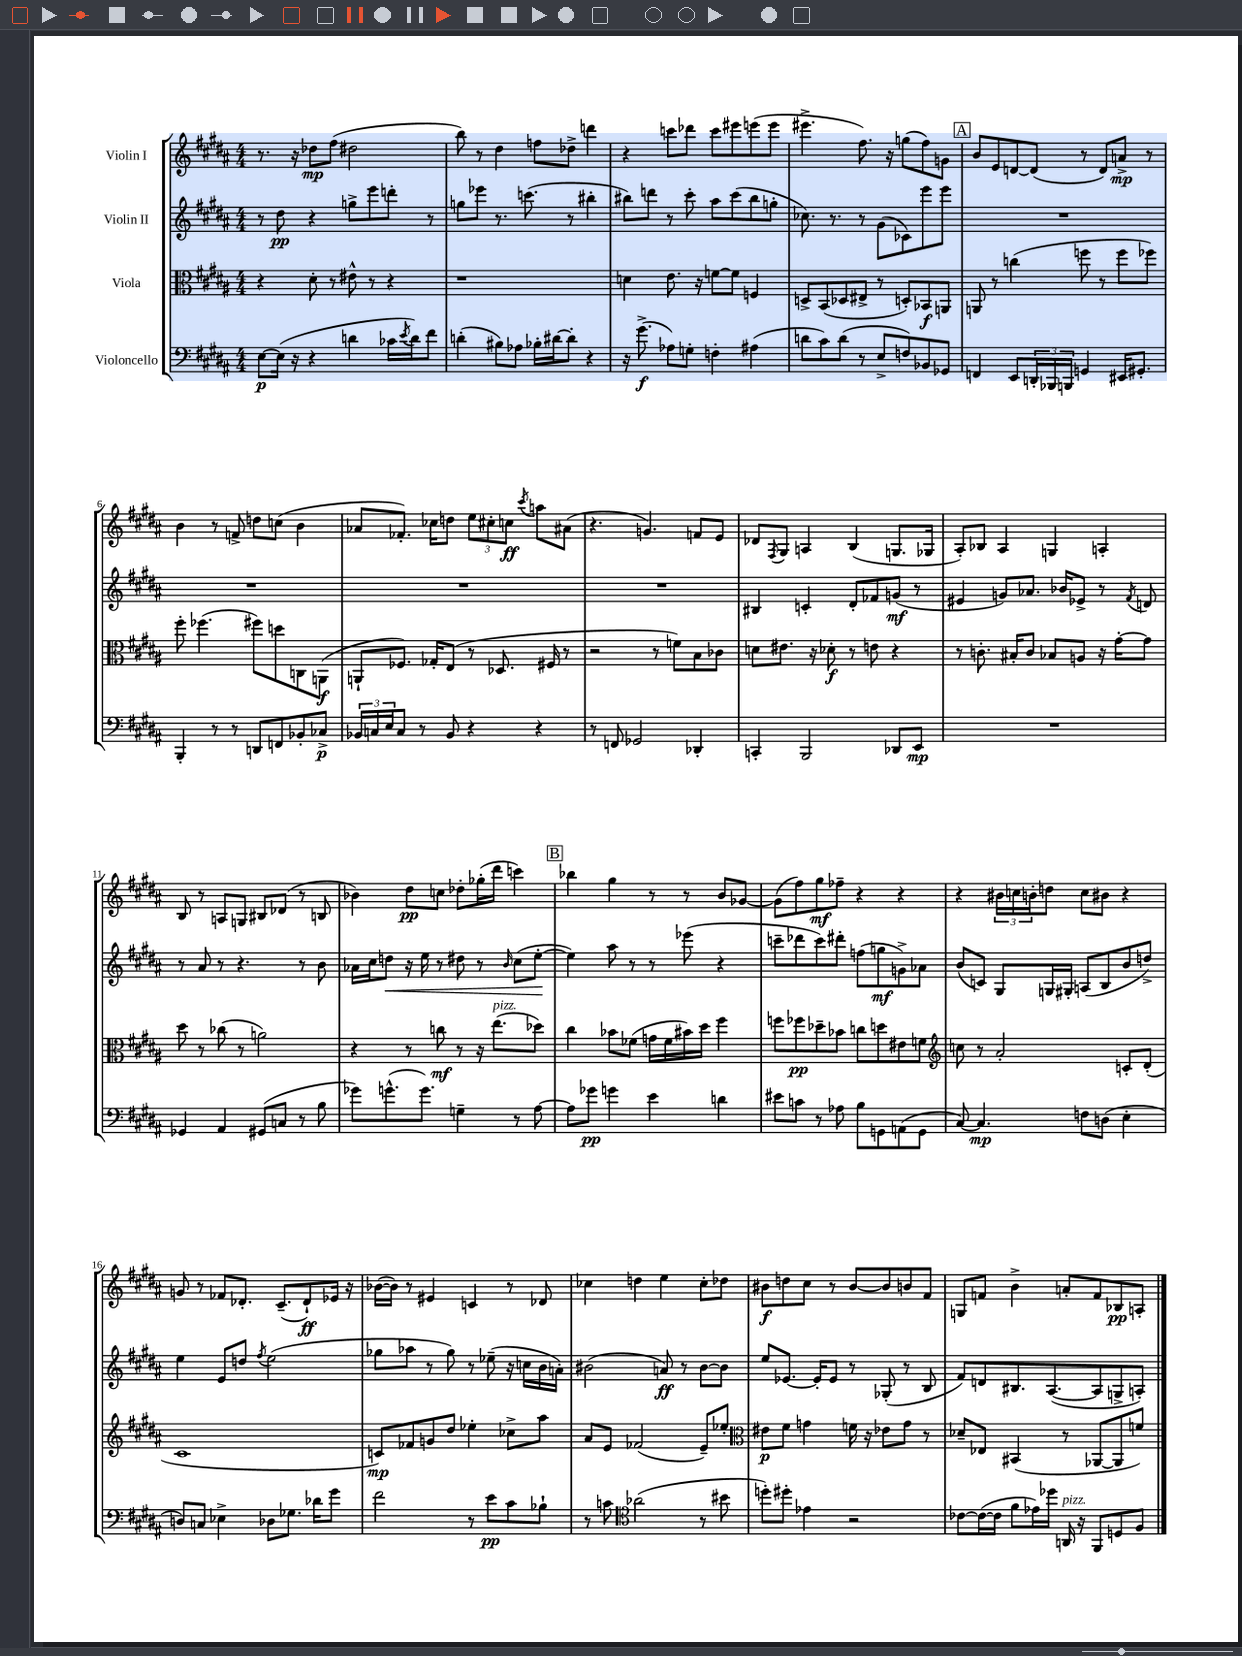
<<
\new StaffGroup <<
\new Staff = "s0" \with { instrumentName = "Violin I" } {
    \clef treble \key b \major \numericTimeSignature \time 4/4
    r8. r16 des''8\mp fis''8( dis''2 |
    b''8) r8 dis''4 f''8 des''8-> d'''4 |
    r4 c'''8 des'''8 c'''8 eis'''8 e'''8( e'''8 |
    eis'''4.-> fis''8.) r16 g''8( fis''8) g'8 |
    \mark \markup { \box "A" } b'8 e'8 d'8~ d'8( r8 d'8) a'8->\mp r8 |
    b'4 r8 f'8-> d''8 c''8( b'4 |
    aes'8 fes'8.-.) ces''16 d''8 \tuplet 3/2 { e''8 cis''8-. c''8\ff } \acciaccatura { cis'''8 } a''8 ais'8( |
    r4. g'4.) f'8 e'8 |
    des'8 \acciaccatura { fis8 } gis8 a4 b4( g8. ges16 |
    ais8-.) bes8 ais4 g4 a4-. |
    b8 r8 a8 g8 bis8 des'8( r8 b8 |
    bes'4) dis''8\pp c''8 des''8-. ges''16-.( dis'''16 c'''4) |
    \mark \markup { \box "B" } bes''4 gis''4 r8 r8 b'8 ges'8~ |
    ges'8( fis''8) gis''8\mf fes''8-- r4 r4 |
    r4 \tuplet 3/2 { bis'16 c''16 b'16-. } d''8 c''8 bis'8 r4 |
    g'8 r8 fes'8 des'8.-. cis'8.--( des'8-!\ff) ees'16 r16 |
    bes'16~( bes'16) r8 eis'4 c'4 r8 des'8 |
    ces''4 d''4 e''4 ces''8-. des''8 |
    bis'8\f d''8 cis''8 r8 bis'8~ bis'8 b'8 fis'8 |
    g8 f'8 b'4-> a'8-. f'8 bes8\pp a8-. \bar "|." |
}
\new Staff = "s1" \with { instrumentName = "Violin II" } {
    \clef treble \key b \major \numericTimeSignature \time 4/4
    r8 dis''8\pp r4 g''8-> e'''8 d'''8-. r8 |
    g''8 ees'''8 r8. c'''8.( r8 bis''4-. |
    bis''8) d'''8 r8 cis'''8-. ais''8 cis'''8( bis''8 g''8-. |
    ces''8.) r8. r8 gis'8( ces'8) e'''8 e'''8 |
    \mark \markup { \box "A" } R1 |
    R1 |
    R1 |
    R1 |
    bis4 c'4-. dis'8-. fes'8 g'8\mf( r8 |
    eis'4 g'8) aes'8. bes'16 ees'8-> r8 \acciaccatura { fis'8 } d'8 |
    r8 ais'8 r8 r4. r8 b'8 |
    aes'16 cis''16 d''8\< r16 e''16 r8 dis''8 r8 \grace { b'16 } cis''8( e''8~-.\! |
    \mark \markup { \box "B" } e''4) ais''8 r8 r8 ees'''8( r4 |
    c'''8-- des'''8 c'''8) dis'''8-. f''8( g''8\mf g'8->) aes'8 |
    b'8( c'8) gis8 g16 gis16-. a8( b8 b'8 d''8->) |
    e''4 e'8 d''8 \acciaccatura { fis''8 } e''2( |
    ges''8 aes''8 r8 ges''8) r8 ees''8--( r16 c''16 b'16 a'16-.) |
    bis'2( a'8\ff) r8 bis'8~ bis'8 |
    e''8 ees'8.~ ees'16-. ees'8 r8 ges8-.( r8 b8 |
    fis'8) d'8 bis8. ais8.~( ais8 g8-> a8-.) \bar "|." |
}
\new Staff = "s2" \with { instrumentName = "Viola" } {
    \clef alto \key b \major \numericTimeSignature \time 4/4
    r4 dis'8-. r8 eis'8-^ r8 r4 |
    r1 |
    d'4 e'8. r16 f'8~ f'8 f4 |
    d8-> b,8( des8 eis8-> r8 d8-.) bes,8\f a,8 |
    \mark \markup { \box "A" } a,8 r8 c''4( f''8 r8 f''8 fes''8) |
    fis''8-. fes''4.( fis''8) d''8 c8 a,8\f( |
    a,8-! fes8.) ges16-. e8( r8 des8. fis16 r8 |
    r2 r8 f'8) b8 ces'8 |
    d'8 eis'8. r16 des'8-.\f r8 e'8 r4 |
    r8 c'8.-. bis16-. c'8 bes8 a8 r16 gis'16~-. gis'8 |
    dis''8 r8 ces''8( r8 a'2) |
    r4 r8 c''8\mf r8 r16 e''8.^\markup { \italic "pizz." }( des''8) |
    \mark \markup { \box "B" } cis''4 bes'8 fes'8( g'16 fes'16 bis'16) dis''16 fis''4 |
    f''8 fes''8\pp des''8-- bes'8 c''8 d''8 eis'8 f'8 |
    \clef treble c''8 r8 ais'2-. c'8-. dis'8-.( |
    cis'1 |
    c'8\mp) fes'8 g'8 dis''8 ees''4-. ces''8-> ais''8 |
    ais'8 e'8 fes'2( e'8--) ees''8-. |
    \clef alto eis'8\p fis'8 g'4 f'16 r16 ees'8 g'8 r8 |
    des'8-- ees8 bis,4( r8 aes,8~ aes,8 f'8) \bar "|." |
}
\new Staff = "s3" \with { instrumentName = "Violoncello" } {
    \clef bass \key b \major \numericTimeSignature \time 4/4
    e8~\p e16( r16 r4 d'4 ces'16 \acciaccatura { e'8 } d'16) fis'8 |
    d'4-.( bis8) aes8 bes16-. dis'16~ dis'8-. r4 |
    r16 gis'8.->\f( aes8) g8-. f4-. ais4( |
    d'8 cis'8) d'8( r8 e8-> f8) bes,8 ges,8 |
    \mark \markup { \box "A" } f,4 e,8 \tuplet 3/2 { d,16-. bes,,16 b,,16 } g,4 eis,16 gis,8.-. |
    b,,4-. r8 r8 d,8 f,8 bes,8-. ces8->\p |
    \tuplet 3/2 { bes,16 c16 e16 } c8 r8 bes,8 r4 r4 |
    r8 f,8 ges,2 des,4-. |
    c,4-. b,,2 des,8 e,8\mp |
    R1 |
    ges,4 ais,4 gis,8( c8 r8 b8 |
    ges'8) g'8.-^( g'8.) g4-- r8 ais8~ |
    \mark \markup { \box "B" } ais8 ges'8\pp g'4 e'4 d'4 |
    eis'8 c'8 r8 aes8 b8 g,8 a,8( g,8 |
    cis8~) cis4.\mp f8 d8( e4-. |
    d8) c8 ees4-> des8 ges8. des'16 gis'8 |
    fis'2 r8 e'8\pp cis'8 bes8-! |
    r8 c'8 \clef tenor aes'2( r8 bis'8 |
    d''8-.) dis''8-. ees'4 r2 |
    ces'8~ ces'16~( ces'16 fis'8 ees'16) des''16 a,16^\markup { \italic "pizz." } r16 fis,8 d8 fis8 \bar "|." |
}
>>
>>
